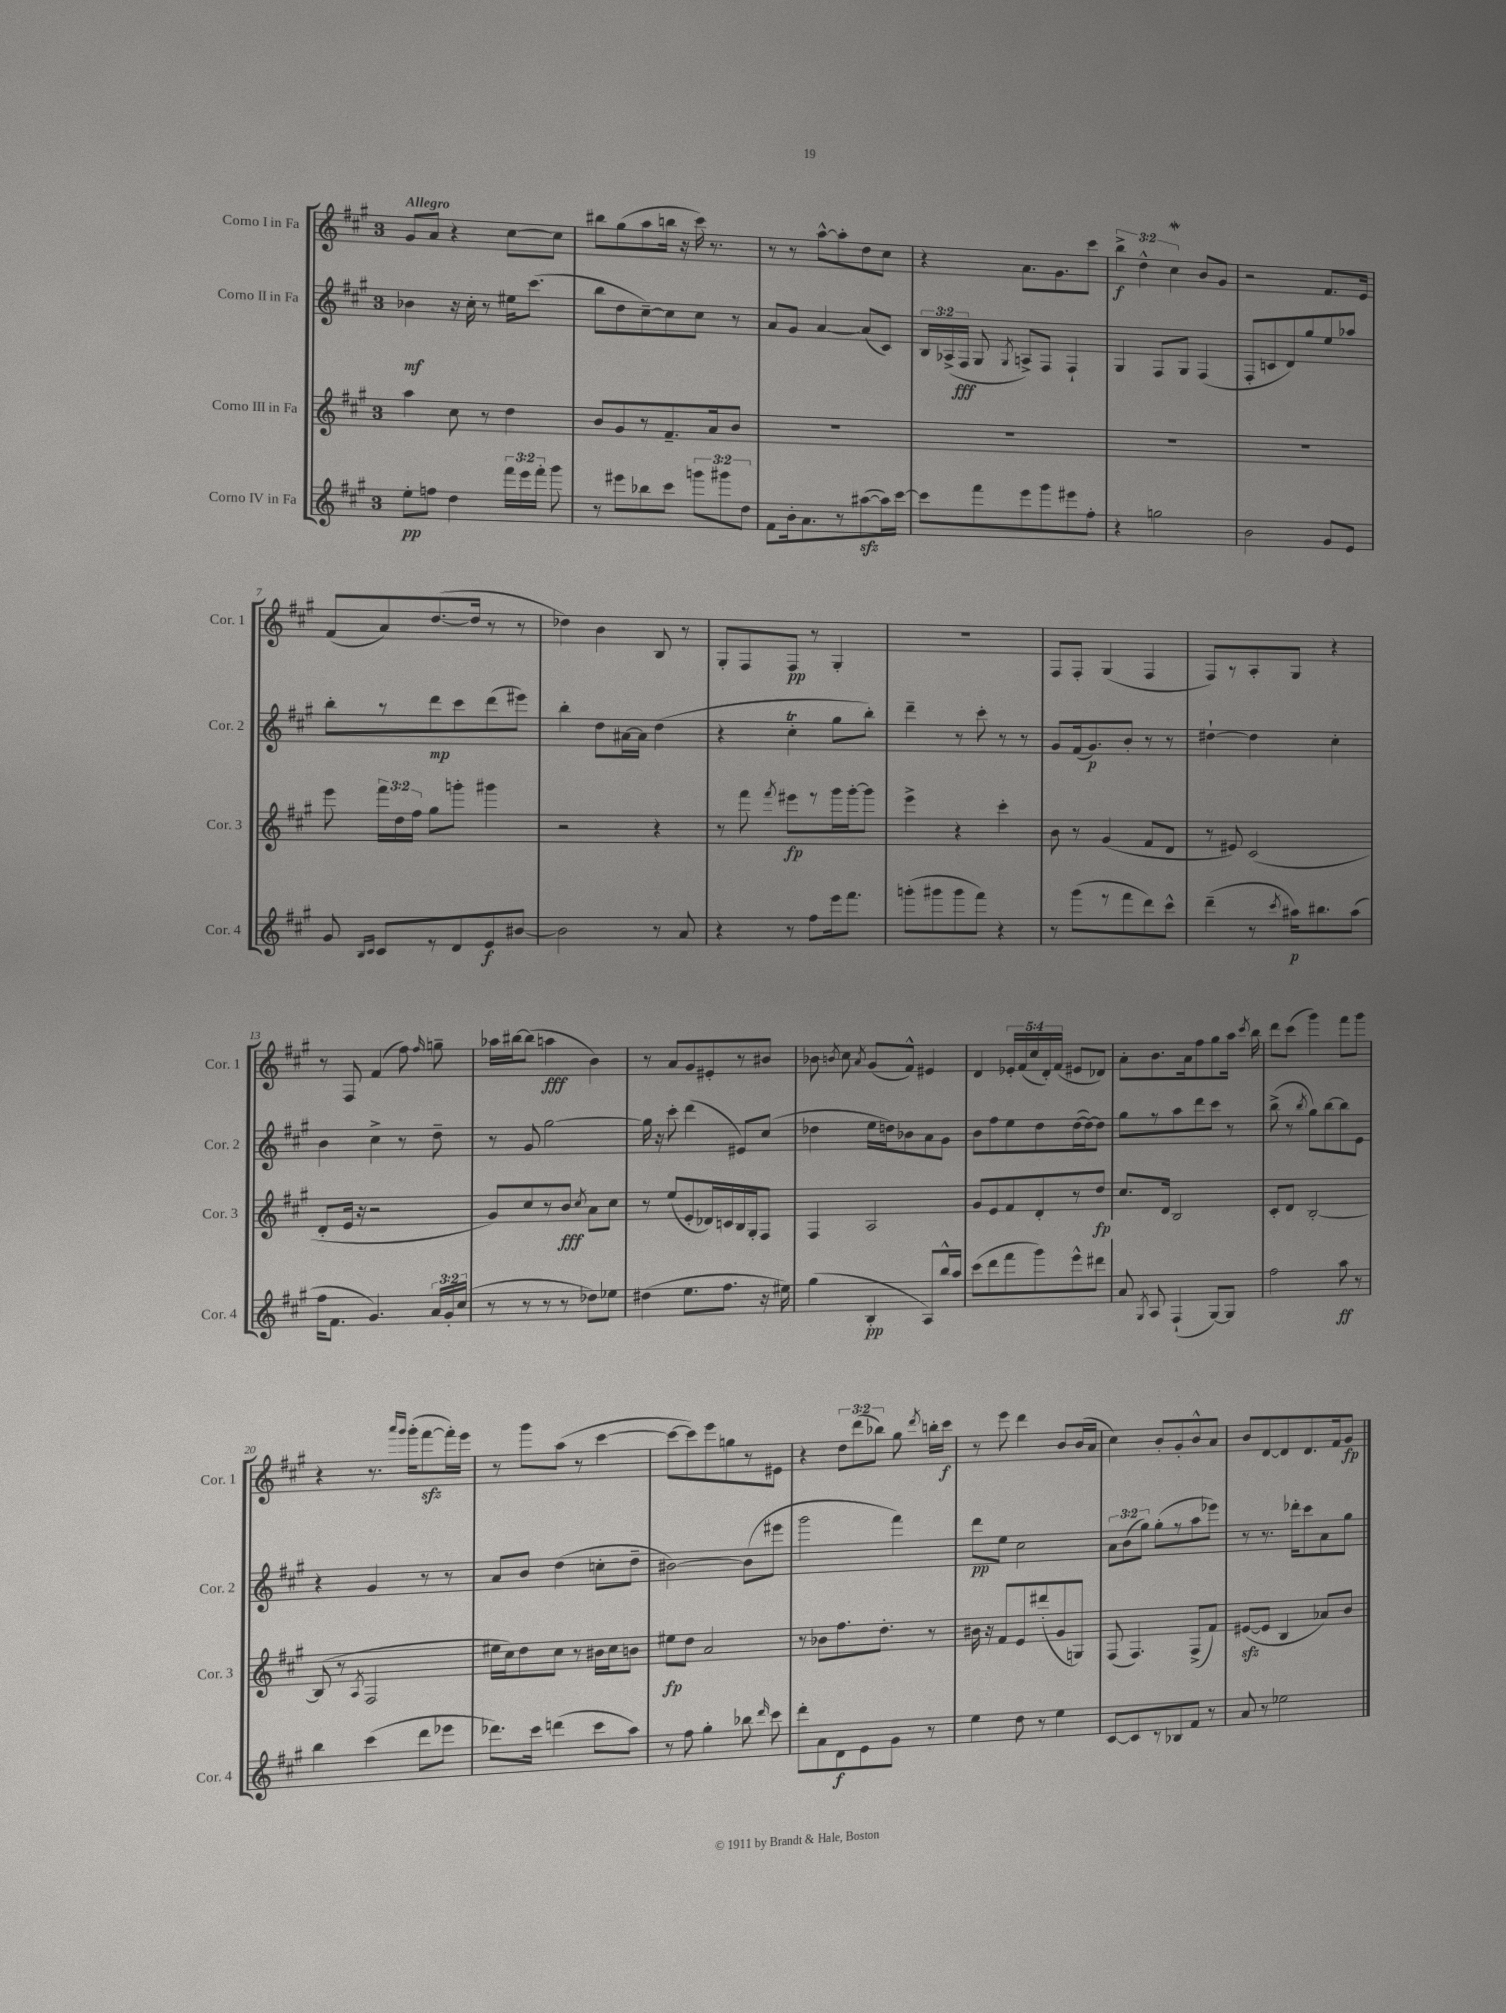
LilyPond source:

<<
\new StaffGroup <<
\new Staff = "s0" \with { instrumentName = "Corno I in Fa" shortInstrumentName = "Cor. 1" } {
    \clef treble \key a \major \once \override Staff.TimeSignature.style = #'single-digit \time 3/4 \override Staff.TupletNumber.text = #tuplet-number::calc-fraction-text \tempo "Allegro"
    \autoBeamOff gis'8[ a'8] r4 cis''8[~ cis''8] |
    bis''8[ gis''8( a''8 b''16] r16 cis'''16) r8. |
    r8 r8 a''8[~-^ a''8-. d''8 cis''8] |
    r4 a'8.[ gis'8. cis'''8] |
    \tuplet 3/2 { b''4->\f d''4-^ cis''4\mordent } b'8[ gis'8] |
    r2 fis'8.[ e'16] |
    fis'8[( a'8) d''8.~( d''16] r8 r8 |
    des''4) b'4 b8 r8 |
    gis8[-. fis8 fis8]\pp r8 gis4-. |
    R2. |
    fis8[ fis8]-. gis4( fis4 |
    fis8[) r8 a8-. gis8] r4 |
    r8 fis8 fis'4( fis''8) \grace { fis''16 } g''8-- |
    aes''16[ bis''16~ bis''8]( a''4\fff b'4) |
    r8 a'8[ gis'8 eis'8-. r8 bis'8] |
    bes'8 \acciaccatura { b'8 } cis''8 \acciaccatura { a'8 } gis'8[( fis'8]-^) eis'4 |
    d'4 \tuplet 5/4 { ees'16[-. fis'16( cis''16 d'16-.) fis'16]( } eis'8[ des'8]) |
    a'8[-. b'8. a'16 fis''8 gis''8 a''16] \acciaccatura { cis'''8 } b''16 |
    d'''8[ cis'''8]( gis'''4) fis'''8[ gis'''8] |
    r4 r8. \grace { a'''16[ gis'''16] } gis'''16[-.( fis'''8~\sfz fis'''16-.) e'''16] |
    r8 gis'''8[ a''8]( r8 cis'''4~ |
    cis'''8[~ cis'''8) e'''8 g''8 r8 eis'8] |
    r4 \tuplet 3/2 { d''8[ d'''8( bes''8]) } gis''8 \acciaccatura { d'''8 } b''16[-. cis'''16]\f |
    r8 e'''8 d'''4 b'8[ b'16( a'16] |
    cis''4) b'8[-. gis'8-. b'8-^ a'8] |
    b'8[ d'8~ d'8 d'8. fis'16 gis'8]\fp \bar "|." |
}
\new Staff = "s1" \with { instrumentName = "Corno II in Fa" shortInstrumentName = "Cor. 2" } {
    \clef treble \key a \major \once \override Staff.TimeSignature.style = #'single-digit \time 3/4 \override Staff.TupletNumber.text = #tuplet-number::calc-fraction-text
    \autoBeamOff bes'4\mf r16 cis''16-. r8 eis''16[ cis'''8.]( |
    b''8[ d''8 cis''8~--) cis''8 cis''8] r8 |
    a'8[ gis'8] a'4~ a'8[( cis'8]) |
    \tuplet 3/2 { b16[ aes16->( fis16]\fff } gis8 \acciaccatura { gis8 } a8[->) fis8] fis4-! |
    gis4 fis8[ gis8] fis4( |
    fis8[-. c'8 d'8) gis''8 e''8 aes''8] |
    b''8[-. r8 d'''8\mp cis'''8 d'''8( eis'''8]) |
    b''4-. d''8[ ais'16~ ais'16] d''4( |
    r4 cis''4-.\trill gis''8[ b''8]-.) |
    d'''4-- r8 cis'''8-. r8 r8 |
    gis'8[ fis'16( gis'8.\p) b'8]-. r8 r8 |
    dis''4~-! dis''4 cis''4-. |
    b'4 cis''4-> r8 d''8-- |
    r8 gis'8 gis''2~ |
    gis''16 r16 cis'''8-. d'''4( eis'8[) cis''8]( |
    des''4 e''16[ d''16) bes'8 a'8 gis'8] |
    b'8[ fis''8 e''8 d''8 d''16~( d''16~) d''8] |
    gis''8[ r8 a''8 d'''8 cis'''8] r8 |
    b''8->( r8 \acciaccatura { b''8 } gis''8[) b''8~ b''8 e'8] |
    r4 gis'4 r8 r8 |
    a'8[ b'8] d''4( c''8[-. d''8]-- |
    bis'2~) bis'8[( eis'''8] |
    gis'''2 fis'''4) |
    d'''8[\pp e''8] cis''2 |
    \tuplet 3/2 { a'8[ b'8( gis''8]) } gis''8[-.( r8 a''8 ees'''8]) |
    r8 r8. des'''16[-. cis'''8 a'8 gis''8] \bar "|." |
}
\new Staff = "s2" \with { instrumentName = "Corno III in Fa" shortInstrumentName = "Cor. 3" } {
    \clef treble \key a \major \once \override Staff.TimeSignature.style = #'single-digit \time 3/4 \override Staff.TupletNumber.text = #tuplet-number::calc-fraction-text
    \autoBeamOff a''4 cis''8 r8 d''4 |
    b'8[ gis'8 r8 fis'8.-- a'16 b'8] |
    R2. |
    R2. |
    R2. |
    R2. |
    e'''8 \tuplet 3/2 { fis'''16[ d''16 fis''16] } gis''8[ g'''8]-. gis'''4 |
    r2 r4 |
    r8 fis'''8 \acciaccatura { fis'''8 } eis'''8[\fp r8 gis'''16 gis'''16~-. gis'''8] |
    e'''4-> r4 cis'''4-. |
    b'8 r8 gis'4( fis'8[ d'8] |
    r8 eis'8) cis'2( |
    d'8[-. e'16] r16 r2 |
    gis'8[) cis''8 r8 b'8]\fff \acciaccatura { cis''8 } a'8[ cis''8] |
    r8 e''8[( e'8-. des'16) c'16 b16 gis16-. fis8] |
    fis4 a2 |
    gis'8[ e'8 fis'8 d'8-. r8 d''8]\fp |
    cis''8.[ d'16] b2 |
    cis'8[-. d'8] b2~-. |
    b8( r8 \acciaccatura { a8 } fis2 |
    eis''16[ cis''16) d''8 cis''8] r8 bis'16[ cis''16 b'8] |
    eis''8[\fp d''8] a'2 |
    r8 bes'8[ fis''8. d''8.]-. r8 |
    bis'16 r16 fis'8[ e'8 dis'''8-.( gis'8 g8]) |
    fis8( fis4.) fis8[->( fis'8]) |
    eis'8[~\sfz( eis'8] b4 aes'8[) b'8] \bar "|." |
}
\new Staff = "s3" \with { instrumentName = "Corno IV in Fa" shortInstrumentName = "Cor. 4" } {
    \clef treble \key a \major \once \override Staff.TimeSignature.style = #'single-digit \time 3/4 \override Staff.TupletNumber.text = #tuplet-number::calc-fraction-text
    \autoBeamOff e''8[-.\pp f''8] d''4 \tuplet 3/2 { fis'''16[ e'''16 fis'''16]-. } gis'''8 |
    r8 eis'''8[ bes''8 cis'''8] \tuplet 3/2 { g'''8[ gis'''8 d''8] } |
    fis'8[ b'16-. a'8. r8 ais''8~\sfz( ais''16) cis'''16]~ |
    cis'''8[ fis'''8 e'''8 gis'''8 eis'''8 fis''8]-. |
    r4 g''2 |
    b'2 gis'8[ e'8] |
    gis'8 \grace { b16[ cis'16] } cis'8[ r8 d'8 e'8\f bis'8]~ |
    bis'2 r8 a'8 |
    r4 r8 fis''8[ e'''16 fis'''8.] |
    g'''8[-.( gis'''8 gis'''8 fis'''8]) r4 |
    r8 gis'''8[( r8 fis'''8 d'''8) cis'''8]-^ |
    d'''4--( r8 \acciaccatura { cis'''8 } ais''16[\p) bis''8. ais''8]( |
    fis''16[ fis'8.] gis'4.) \tuplet 3/2 { a'16[ gis'16-. cis''16]( } |
    r8 r8 r8 r8 des''8[) ees''8] |
    dis''4( e''8.[ fis''8.] r16 eis''16) |
    gis''4( b4-.\pp a8[) b''16-^ a''16] |
    cis'''8[( d'''8 fis'''8 gis'''8) e'''8-^ dis'''8] |
    a'8 \acciaccatura { gis8 } a8 fis4-!( gis8[~) gis8] |
    fis''2 a''8\ff r8 |
    b''4 cis'''4( d'''8[ ees'''8] |
    des'''8.[) cis'''16] d'''4( cis'''8[ a''8]) |
    r8 fis''8 gis''4-. bes''8 \grace { d'''16 } cis'''8 |
    d'''8[-. a'8 d'8\f e'8 gis'8] r8 |
    e''4 d''8 r8 e''4 |
    cis'8[~ cis'8 r8 bes8 fis'8] r8 |
    a'8 r8 ees''2 \bar "|." |
}
>>
>>
